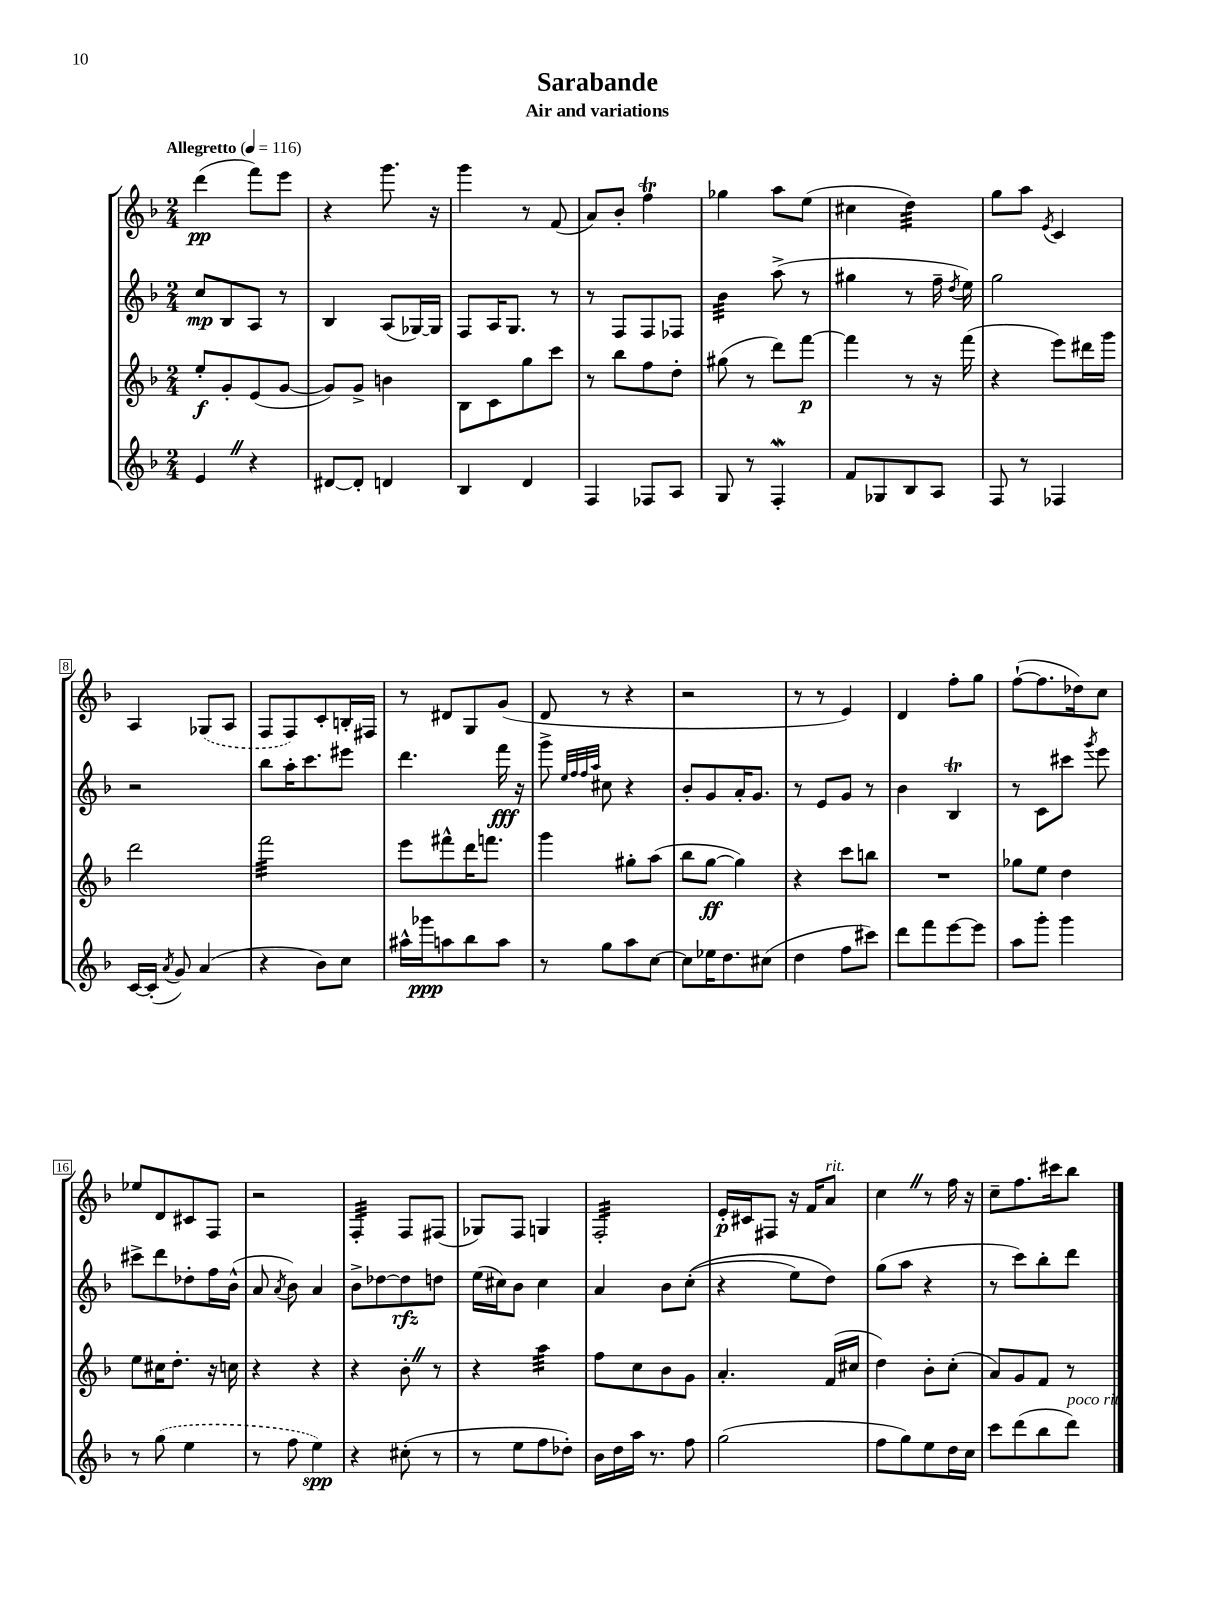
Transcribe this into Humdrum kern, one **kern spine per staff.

**kern	**kern	**kern	**kern
*staff4	*staff3	*staff2	*staff1
*clefG2	*clefG2	*clefG2	*clefG2
*k[b-]	*k[b-]	*k[b-]	*k[b-]
*M2/4	*M2/4	*M2/4	*M2/4
*MM116	*MM116	*MM116	*MM116
4e	8ee'	8cc	(4ddd
.	8g'	8B-	.
4r	(8e	8A	8fff)
.	[8g	8r	8eee
=	=	=	=
[8d#	8g])	4B-	4r
8d#']	8g^	.	.
4d	4b	(8A	8.ggg
.	.	[16G-)	.
.	.	16G-]	16r
=	=	=	=
4B-	8B-	8F	4ggg
.	8c	16A	.
.	.	8.G	.
4d	8gg	.	8r
.	8ccc	8r	(8f
=	=	=	=
4F	8r	8r	8a)
.	8bb-	8F	8b-'
8F-	8ff	8F	4ff
8A	8dd'	8F-	.
=	=	=	=
8G	(8gg#	4b-	4gg-
8r	8r	.	.
4F'	8ddd)	(8aa^	8aa
.	[8fff	8r	(8ee
=	=	=	=
8f	4fff]	4gg#	4cc#
8G-	.	.	.
8B-	8r	8r	4dd)
8A	16r	16ff~	.
.	.	8qdd	.
.	(16fff	16ee)	.
=	=	=	=
8F	4r	2gg	8gg
8r	.	.	8aa
.	.	.	8qe
4F-	8eee)	.	4c
.	16ddd#	.	.
.	16ggg	.	.
=	=	=	=
[16c	2ddd	2r	4A
(16c']	.	.	.
8qa	.	.	.
8g)	.	.	.
(4a	.	.	(8G-
.	.	.	8A
=	=	=	=
4r	2fff	8bb-	8F
.	.	16aa'	8F)
.	.	8.ccc	.
8b-)	.	.	8c'
8cc	.	8eee#	16B'
.	.	.	16F#
=	=	=	=
16aa#^^	8eee	4.ddd	8r
16ggg-	.	.	.
8aa	8fff#^^	.	8d#
8bb-	16ddd	.	8G
.	8.fff	.	.
8aa	.	16fff	(8g
.	.	16r	.
=	=	=	=
8r	4ggg	8ggg^	8d
.	.	32qqee	.
.	.	32qqff	.
.	.	32qqff	.
.	.	32qqaa	.
8gg	.	8cc#	8r
8aa	8gg#'	4r	4r
[8cc	(8aa	.	.
=	=	=	=
8cc]	8bb-	8b-'	2r
16ee-	[8gg	8g	.
8.dd	.	.	.
.	4gg])	16a'	.
.	.	8.g	.
(8cc#	.	.	.
=	=	=	=
4dd	4r	8r	8r
.	.	8e	8r
8ff	8ccc	8g	4e)
8ccc#)	8bb	8r	.
=	=	=	=
8ddd	2r	4b-	4d
8fff	.	.	.
[8eee	.	4B-	8ff'
8eee]	.	.	8gg
=	=	=	=
8aa	8gg-	8r	([8ff`
8ggg'	8ee	8c	8.ff]
4ggg	4dd	8ccc#	.
.	.	.	16dd-)
.	.	8qggg	.
.	.	8eee	8cc
=	=	=	=
8r	8ee	8ccc#^	8ee-
(8gg	16cc#	8ddd	8d
.	8.dd'	.	.
4ee	.	8dd-'	8c#
.	16r	16ff	8F
.	16cc	(16b-^^	.
=	=	=	=
8r	4r	8a	2r
.	.	8qa	.
8ff	.	8b-)	.
4ee)	4r	4a	.
=	=	=	=
4r	4r	8b-^	4F'
.	.	[8dd-	.
(8cc#'	8b-'	8dd-]	8F
8r	8r	8dd	(8F#
=	=	=	=
8r	4r	(16ee	8G-)
.	.	16cc#)	.
8ee	.	8b-	8F
8ff	4aa	4cc#	4G
8dd-')	.	.	.
=	=	=	=
16b-	8ff	4a	2F'
16dd	.	.	.
16aa	8cc	.	.
8.r	.	.	.
.	8b-	8b-	.
8ff	8g	&((8cc'	.
=	=	=	=
(2gg	4.a'	4r	16e'
.	.	.	16c#
.	.	.	8F#
.	.	8ee)	16r
.	.	.	16f
.	(16f	8dd&)	8a
.	16cc#	.	.
=	=	=	=
8ff	4dd)	(8gg	4cc
8gg)	.	8aa	.
8ee	8b-'	4r	8r
16dd	(8cc'	.	16ff
16cc	.	.	16r
=	=	=	=
8ccc	8a)	8r	8cc~
(8ddd	8g	8ccc)	8.ff
8bb-	8f	8bb-'	.
.	.	.	16ccc#
8ddd)	8r	8ddd	8bb-
==	==	==	==
*-	*-	*-	*-
